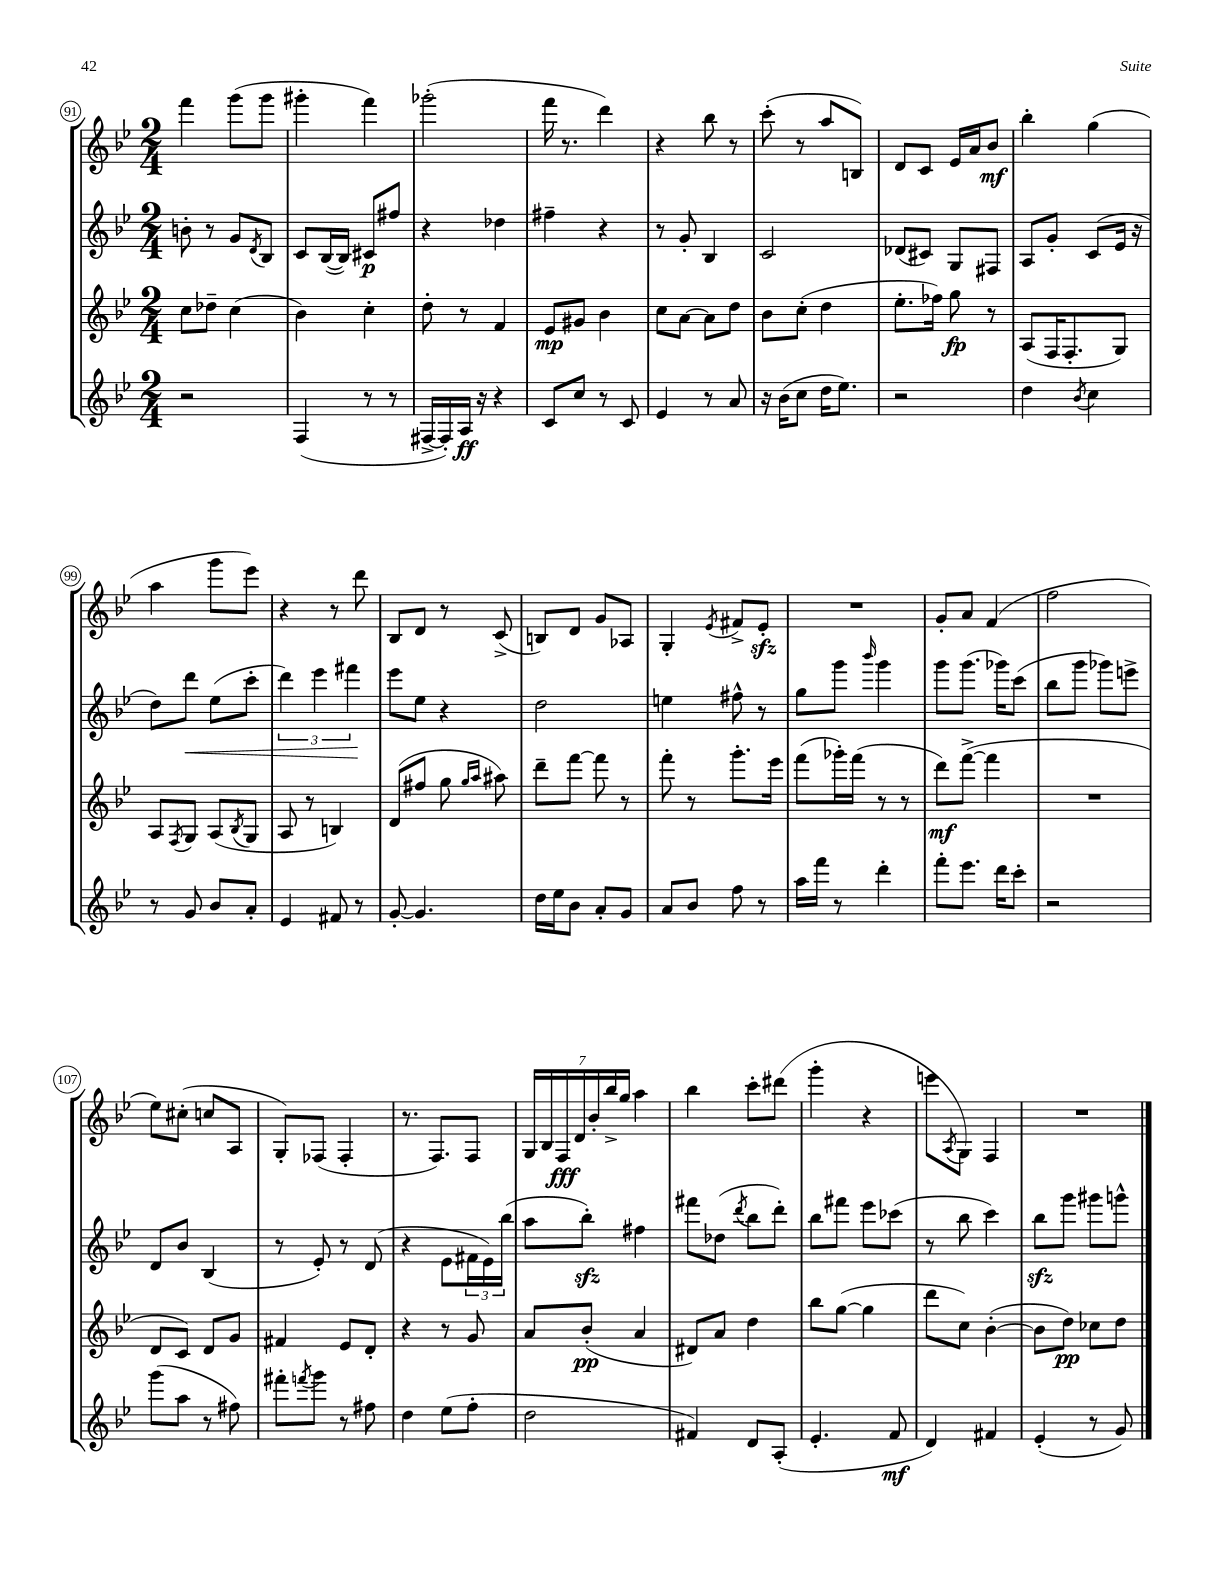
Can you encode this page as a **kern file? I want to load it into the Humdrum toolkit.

**kern	**kern	**kern	**kern
*staff4	*staff3	*staff2	*staff1
*clefG2	*clefG2	*clefG2	*clefG2
*k[b-e-]	*k[b-e-]	*k[b-e-]	*k[b-e-]
*M2/4	*M2/4	*M2/4	*M2/4
2r	8cc	8b'	4fff
.	8dd-~	8r	.
.	(4cc	8g	(8ggg
.	.	8qd	.
.	.	8B-	8ggg
=	=	=	=
(4F	4b-)	8c	4ggg#'
.	.	([16B-	.
.	.	16B-])	.
8r	4cc'	8c#	4fff)
8r	.	8ff#	.
=	=	=	=
[16F#^	8dd'	4r	(2ggg-'
16F#'])	.	.	.
16A	8r	.	.
16r	.	.	.
4r	4f	4dd-	.
=	=	=	=
8c	8e-	4ff#~	16fff
.	.	.	8.r
8cc	8g#	.	.
8r	4b-	4r	4ddd)
8c	.	.	.
=	=	=	=
4e-	8cc	8r	4r
.	[8a	8g'	.
8r	8a]	4B-	8bb-
8a	8dd	.	8r
=	=	=	=
16r	8b-	2c	(8ccc'
(16b-	.	.	.
8cc	(8cc'	.	8r
16dd	4dd	.	8aa
8.ee-)	.	.	.
.	.	.	8B)
=	=	=	=
2r	8.ee-'	(8d-	8d
.	.	8c#)	8c
.	16ff-)	.	.
.	8gg	8G	16e-
.	.	.	16a
.	8r	8F#	8b-
=	=	=	=
4dd	(8A	8A	4bb-'
.	16F	8g'	.
.	8.F'	.	.
8qb-	.	.	.
4cc	.	(8c	(4gg
.	8G)	16e-	.
.	.	16r	.
=	=	=	=
8r	8A	8dd)	4aa
.	8qF	.	.
8g	8G	8ddd	.
8b-	(8A	(8ee-	8ggg
.	8qB-	.	.
8a'	8G	8ccc'	8eee-)
=	=	=	=
4e-	8A	6ddd)	4r
.	8r	.	.
.	.	6eee-	.
8f#	4B)	.	8r
.	.	6fff#	.
8r	.	.	8ddd
=	=	=	=
[8g'	(8d	8eee-	8B-
4.g]	8ff#	8ee-	8d
.	8gg	4r	8r
.	16qqgg	.	.
.	16qqaa	.	.
.	8aa#)	.	(8c^
=	=	=	=
16dd	8ddd~	2dd	8B)
16ee-	.	.	.
8b-	[8fff	.	8d
8a'	8fff]	.	8g
8g	8r	.	8A-
=	=	=	=
8a	8fff'	4ee	4G'
8b-	8r	.	.
.	.	.	8qe-
8ff	8.ggg'	8ff#^^	8f#^
8r	.	8r	8e-'
.	16eee-	.	.
=	=	=	=
16aa	(8fff	8gg	2r
16fff	.	.	.
8r	16ggg-')	8ggg	.
.	(16fff	.	.
.	.	16qqbbb-	.
4ddd'	8r	4ggg	.
.	8r	.	.
=	=	=	=
8fff'	8ddd)	8ggg	8g'
8.eee-	([8fff^	(8.ggg	8a
.	4fff]	.	(4f
16ddd	.	16ggg-)	.
8ccc'	.	(8ccc	.
=	=	=	=
2r	2r	8bb-	2ff
.	.	8ggg	.
.	.	8ggg-)	.
.	.	8eee^	.
=	=	=	=
(8ggg	8d	8d	8ee-)
8aa	8c)	8b-	(8cc#'
8r	8d	(4B-	8cc
8ff#)	8g	.	8A
=	=	=	=
8fff#'	4f#	8r	8G')
8qfff	.	.	.
8ggg	.	8e-')	(8F-
8r	8e-	8r	4F-'
8ff#	8d'	(8d	.
=	=	=	=
4dd	4r	4r	8.r
.	.	.	8.F)
(8ee-	8r	8e-	.
8ff'	8g	24f#	8F
.	.	24e-)	.
.	.	(24bb-	.
=	=	=	=
2dd	8a	8aa	28G
.	.	.	28B-
.	.	.	28F
.	.	.	28d
.	(8b-'	8bb-')	.
.	.	.	28b-'
.	.	.	28bb-^
.	.	.	28gg
.	4a	4ff#	4aa
=	=	=	=
4f#)	8d#)	8fff#	4bb-
.	8a	(8dd-	.
.	.	8qddd	.
8d	4dd	8bb-	8ccc'
(8A'	.	8ddd')	(8ddd#
=	=	=	=
4.e-'	8bb-	8bb-	4ggg'
.	([8gg	8fff#	.
.	4gg]	8eee-	4r
8f	.	(8ccc-	.
=	=	=	=
4d)	8ddd	8r	8eee
.	.	.	8qA
.	8cc)	8bb-	8G)
4f#	([4b-'	4ccc)	4F
=	=	=	=
(4e-'	8b-]	8bb-	2r
.	8dd)	8ggg	.
8r	8cc-	8ggg#	.
8g)	8dd	8ggg^^	.
==	==	==	==
*-	*-	*-	*-
